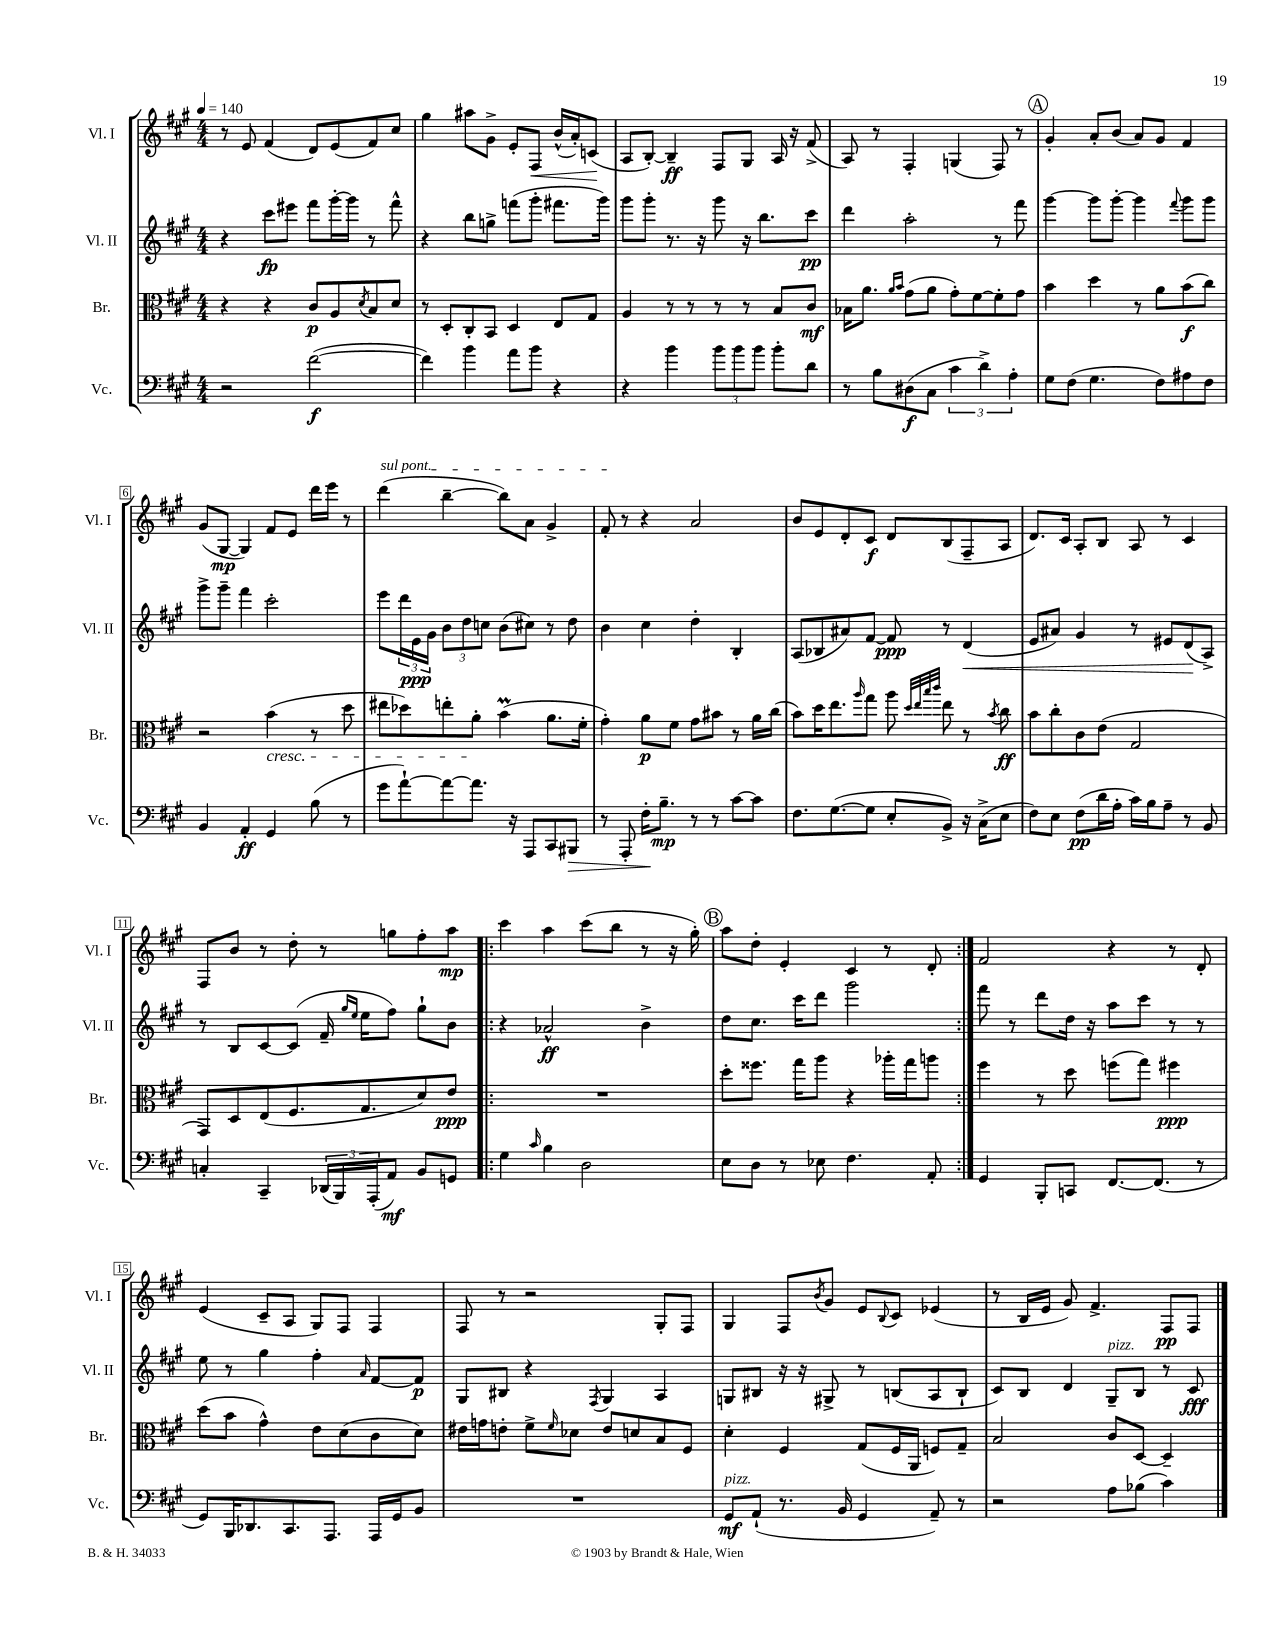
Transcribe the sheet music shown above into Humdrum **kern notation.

**kern	**kern	**kern	**kern
*staff4	*staff3	*staff2	*staff1
*clefF4	*clefC3	*clefG2	*clefG2
*k[f#c#g#]	*k[f#c#g#]	*k[f#c#g#]	*k[f#c#g#]
*M4/4	*M4/4	*M4/4	*M4/4
*MM140	*MM140	*MM140	*MM140
2r	4r	4r	8r
.	.	.	8e
.	4r	8ccc#	(4f#
.	.	8eee#	.
([2f#	8c#	8fff#	8d)
.	8A	[16ggg#'	(8e
.	.	16ggg#]	.
.	8qd	.	.
.	8B	8r	8f#)
.	8d	8fff#^^	8cc#
=	=	=	=
4f#])	8r	4r	4gg#
.	8D'	.	.
4b	8C#'	8bb	8aa#
.	8BB	8gg^	8g#^
8a	4D	(8fff	8e'
8b	.	8ggg#'	8F#
4r	8E	8.fff#	(16b^^
.	.	.	16a')
.	8G#	.	(8c
.	.	16ggg#)	.
=	=	=	=
4r	4A	8ggg#	8A
.	.	8ggg#'	[8B')
4b	8r	8.r	4B~]
.	8r	.	.
.	.	16r	.
12b	8r	8ggg#	8F#
12b	.	.	.
.	8r	16r	8G#
12b	.	.	.
.	.	8.bb	.
8b'	8B	.	16A
.	.	.	16r
8d	8c#	8ccc#	(8f#^
=	=	=	=
8r	16B-	4ddd	8A)
.	8.a	.	.
8B	.	.	8r
.	16qqa	.	.
.	16qqb	.	.
(8D#	(8g#	2aa'	4F#'
8C#	8a	.	.
6c#	8g#')	.	(4G
.	[8f#	.	.
6d^)	.	.	.
.	8f#']	8r	8F#)
6A'	.	.	.
.	8g#	8fff#	8r
=	=	=	=
8G#	4b	[4ggg#	4g#'
(8F#	.	.	.
4.G#	4dd	8ggg#]	8a'
.	.	[8ggg#'	(8b
.	8r	4ggg#]	8a)
8F#)	8a	.	8g#
.	.	8qqfff#	.
8A#	(8b	8ggg#	4f#
8F#	8cc#)	8ggg#	.
=	=	=	=
4BB	2r	8ggg#^	(8g#
.	.	8ggg#~	[8G#
4AA'	.	4fff#	4G#])
4GG#	(4b	2ccc#'	8f#
.	.	.	8e
(8B	8r	.	16ddd
.	.	.	16eee
8r	8dd	.	8r
=	=	=	=
8g#	8ee#	8eee	(4ddd
[8a`)	8dd-)	24ddd	.
.	.	24e	.
.	.	24g#	.
8a_	8ee'	12b	[4bb~
.	.	12dd	.
8.a]	8a'	.	.
.	.	12cc	.
.	(4b	(8b	8bb])
16r	.	.	.
8AAA	.	8cc#)	8a
8CC#	8.a	8r	4g#^
8BBB#	.	8dd	.
.	16f#'	.	.
=	=	=	=
8r	4g#')	4b	8f#'
8AAA'	.	.	8r
16F#'	8a	4cc#	4r
8.B~	.	.	.
.	8f#	.	.
8r	8g#	4dd'	2a
8r	8b#	.	.
[8c#	8r	4B'	.
8c#]	16a	.	.
.	(16cc#	.	.
=	=	=	=
8.F#	8b)	(8A	8b
.	16dd	8B-	8e
([8.G#	8.ee	.	.
.	.	8a#)	8d'
.	16qqaa	.	.
8G#]	8gg#	[8f#	8c#
8E'	8aa	8f#]	8d
.	32qqdd	.	.
.	32qqee	.	.
.	32qqbb	.	.
.	32qqccc#	.	.
8BB^)	8ee	8r	(8B
16r	8r	(4d	8F#~
(16C#^	.	.	.
.	8qb	.	.
8E	8cc#	.	8A
=	=	=	=
8F#)	8b	8e	8.d)
8E	8cc#'	8a#)	.
.	.	.	16c#
(8F#	8c#	4g#	8A'
16d	(8e	.	8B
16A'	.	.	.
16c#)	2G#	8r	8A
16B	.	.	.
8A~	.	8e#	8r
8r	.	(8d	4c#
8BB	.	8A^)	.
=	=	=	=
4C'	8GG#)	8r	8F#
.	8D	8B	8b
4CC#~	(8E	[8c#	8r
.	8.F#	(8c#]	8dd'
(24DD-	.	16f#~	8r
24BBB)	.	.	.
.	.	16qqgg#	.
.	.	16qqee	.
.	8.G#	16ee	.
(24AAA'	.	.	.
8AA)	.	8ff#)	8gg
8BB	8d)	8gg#`	8ff#'
8GG	8e	8b	8aa
=!|:	=!|:	=!|:	=!|:
4G#	1r	4r	4ccc#
16qqc#	.	.	.
4B	.	2a-^^	4aa
2D	.	.	(8ccc#
.	.	.	8bb
.	.	4b^	8r
.	.	.	16r
.	.	.	16gg#')
=	=	=	=
8E	8dd'	8dd	8aa
8D	8.ff##	8.cc#	8dd'
8r	.	.	4e'
.	16gg#	16ccc#	.
8E-	8aa	8ddd	.
4.F#	4r	2ggg#	4c#
.	16aa-'	.	8r
.	16gg#	.	.
8AA'	8aa	.	8d'
=:|!	=:|!	=:|!	=:|!
4GG#	4ff#	8fff#	2f#
.	.	8r	.
8BBB'	8r	8ddd	.
8CC	8dd	16dd	.
.	.	16r	.
[8.FF#	(8ff	8aa	4r
.	8gg#)	8ccc#	.
(8.FF#]	.	.	.
.	4ff#	8r	8r
8r	.	8r	8d'
=	=	=	=
8GG#)	(8dd	8ee	(4e
16BBB	8b	8r	.
8.DD-	.	.	.
.	4g#^^)	4gg#	8c#~
8.CC#	.	.	8A
.	8e	4ff#'	8G#)
8.AAA	.	.	.
.	(8d	.	8F#
.	.	16qqa	.
16AAA	8c#	[8f#	4F#
16GG#	.	.	.
8BB	8d)	8f#]	.
=	=	=	=
1r	16e#	8G#	8F#
.	16g	.	.
.	8e'	8B#	8r
.	8f#^	4r	2r
.	16qqf#	.	.
.	8d-	.	.
.	.	8qF#	.
.	8e	4G#	.
.	8d	.	.
.	8B	4A	8G#'
.	8F#	.	8F#
=	=	=	=
8GG#	4d'	8G	4G#
(8AA`	.	8B#	.
8.r	4F#	16r	8F#
.	.	16r	.
.	.	.	8qb
.	.	8G#^	8g#
16BB	.	.	.
4GG#	(8G#	8r	8e
.	.	.	8qqB
.	16F#	(8B	8c#
.	16AA	.	.
8AA~)	8F)	8A	(4e-
8r	8G#~	8B`	.
=	=	=	=
2r	2B	8c#)	8r
.	.	8B	16B
.	.	.	16e
.	.	4d	8g#)
.	.	.	4.f#^
8A	8c#	8G#~	.
(8B-	[8D	8B	.
4c#)	4D~]	8r	8F#
.	.	8c#	8F#
==	==	==	==
*-	*-	*-	*-
